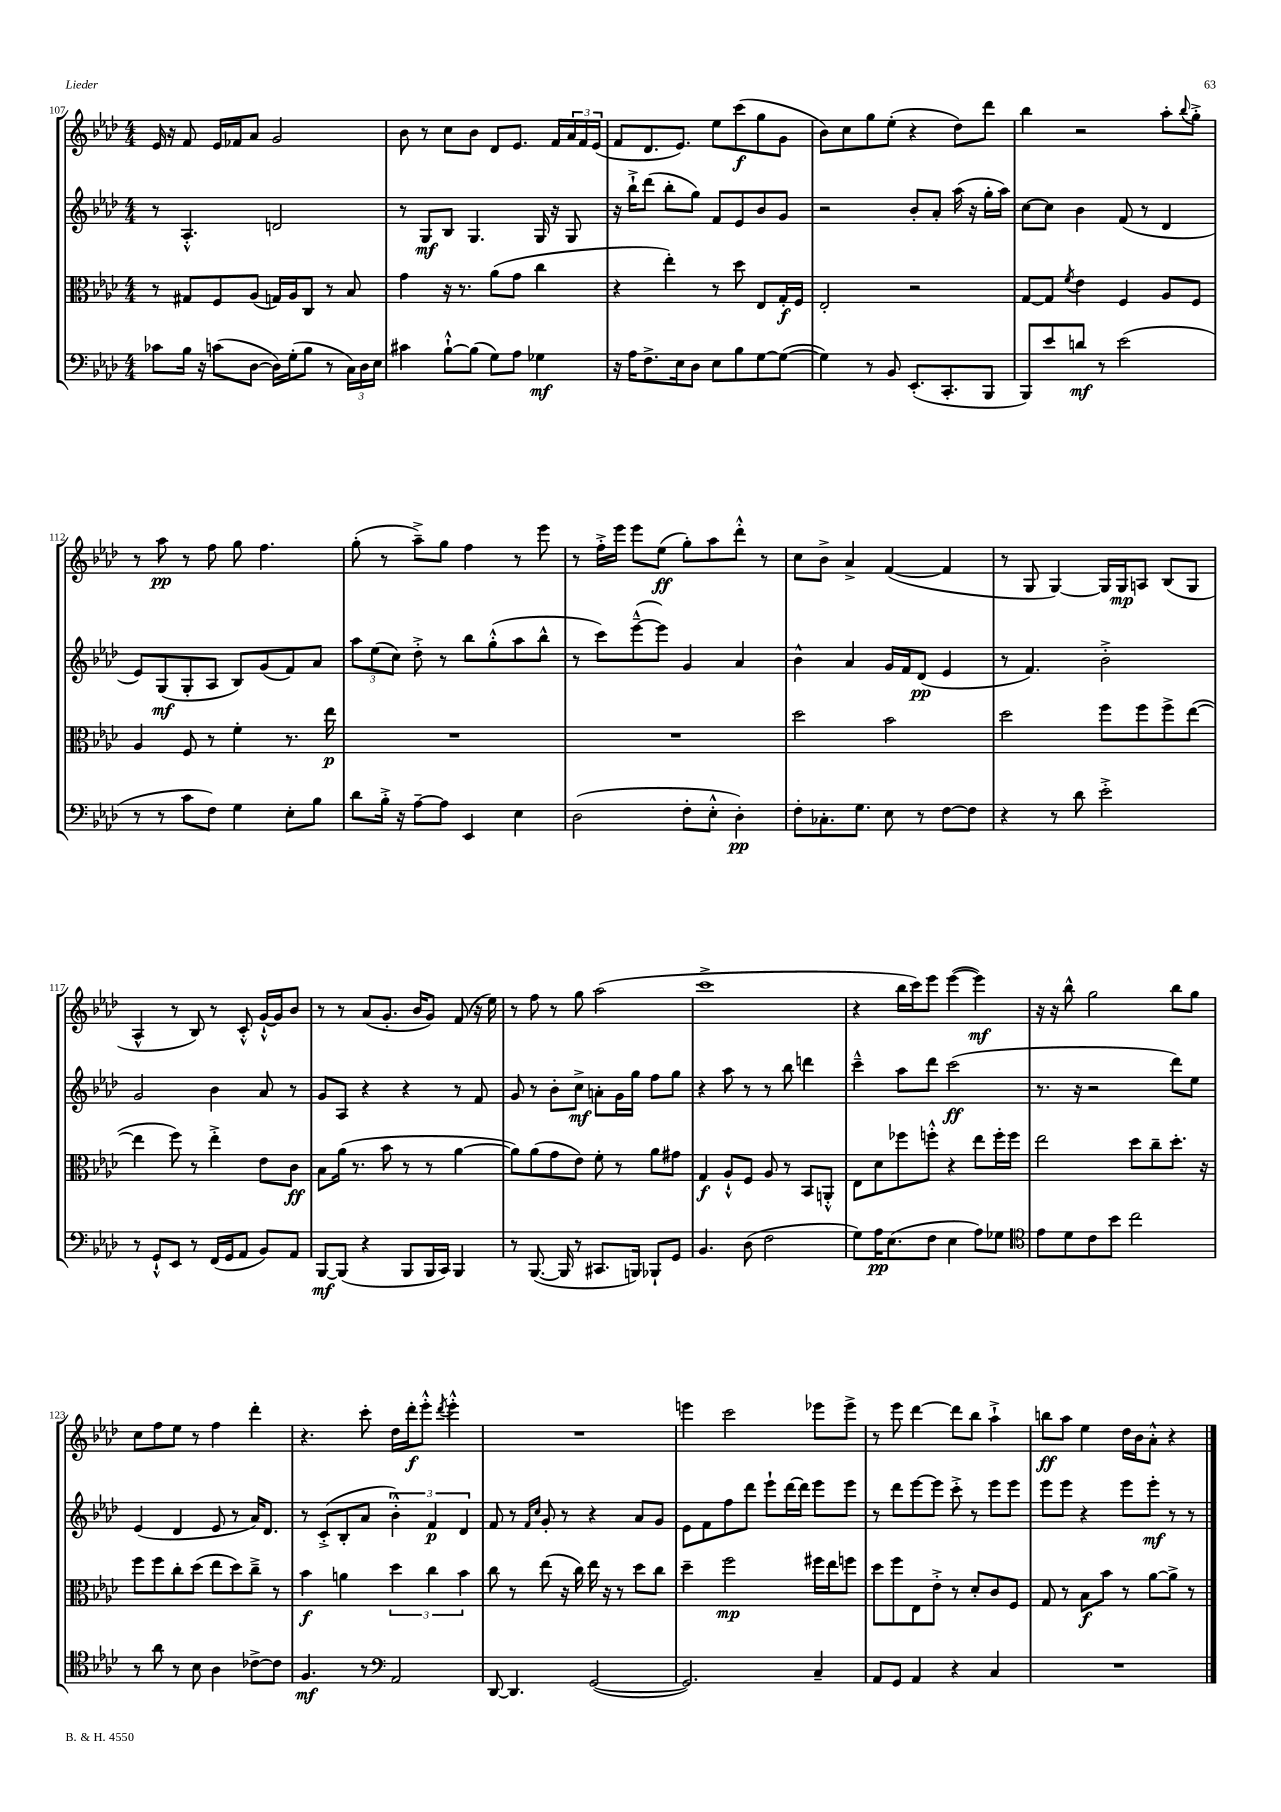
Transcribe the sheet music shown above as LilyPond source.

<<
\new StaffGroup <<
\new Staff = "s0" {
    \clef treble \key aes \major \numericTimeSignature \time 4/4
    ees'16 r16 f'8 ees'16 fes'16 aes'8 g'2 |
    bes'8 r8 c''8 bes'8 des'8 ees'8. f'16 \tuplet 3/2 { aes'16 f'16 ees'16( } |
    f'8 des'8. ees'8.) ees''8 c'''8\f( g''8 g'8 |
    bes'8) c''8 g''8 ees''8-.( r4 des''8) des'''8 |
    bes''4 r2 aes''8-. \appoggiatura { bes''8 } g''8-.-> |
    r8 aes''8\pp r8 f''8 g''8 f''4. |
    g''8-.( r8 aes''8--->) g''8 f''4 r8 ees'''8 |
    r8 f''16-.-> ees'''16 ees'''8 ees''8\ff( g''8-.) aes''8 des'''8-.-^ r8 |
    c''8 bes'8-> aes'4-> f'4~( f'4 |
    r8 g8 g4~) g16 g16\mp a8 bes8( g8 |
    aes4-^ r8 bes8) r8 c'8-.-^ g'16~-!-^ g'16 bes'8 |
    r8 r8 aes'8( g'8.-. bes'16 g'8) f'8( r16 ees''16) |
    r8 f''8 r8 g''8 aes''2( |
    c'''1-> |
    r4 bes''16 c'''16) ees'''8 ees'''4~( ees'''4\mf) |
    r16 r16 bes''8-^ g''2 bes''8 g''8 |
    c''8 f''8 ees''8 r8 f''4 des'''4-. |
    r4. c'''8-. des''16 des'''16-.\f ees'''8-.-^ \acciaccatura { des'''8 } ees'''4-.-^ |
    R1 |
    e'''4 c'''2 ees'''8 ees'''8-> |
    r8 ees'''8 des'''4~ des'''8 bes''8 aes''4-!-> |
    b''8\ff aes''8 ees''4 des''16 bes'16 aes'8-.-^ r4 \bar "|." |
}
\new Staff = "s1" {
    \clef treble \key aes \major \numericTimeSignature \time 4/4
    r8 aes4.-.-^ d'2 |
    r8 g8\mf bes8 g4. g16 r16 g8 |
    r16 bes''16-!-> des'''8( bes''8-. g''8) f'8 ees'8 bes'8 g'8 |
    r2 bes'8-. aes'8-. aes''16( r16 g''16-. aes''16) |
    c''8~ c''8 bes'4 f'8( r8 des'4 |
    ees'8) g8\mf( g8-. aes8 bes8) g'8( f'8) aes'8 |
    \tuplet 3/2 { aes''8 ees''8( c''8) } des''8-.-> r8 bes''8 g''8-.-^( aes''8 bes''8-^ |
    r8 c'''8) ees'''8~---^( ees'''8) g'4 aes'4 |
    bes'4-^ aes'4 g'16 f'16 des'8\pp( ees'4 |
    r8 f'4.) bes'2-.-> |
    g'2 bes'4 aes'8 r8 |
    g'8 aes8 r4 r4 r8 f'8 |
    g'8 r8 bes'8-. c''8->\mf a'8-. g'16 g''16 f''8 g''8 |
    r4 aes''8 r8 r8 bes''8 d'''4 |
    c'''4---^ aes''8 des'''8 c'''2\ff( |
    r8. r16 r2 des'''8) ees''8 |
    ees'4( des'4 ees'8 r8 aes'16) des'8. |
    r8 c'8-.->( bes8-. aes'8 \tuplet 3/2 { bes'4-.-^) f'4\p des'4 } |
    f'8 r8 \grace { f'16 c''16 } g'8-. r8 r4 aes'8 g'8 |
    ees'8 f'8 f''8 des'''8 ees'''8-! des'''16~ des'''16 ees'''8 ees'''8 |
    r8 des'''8 ees'''8~ ees'''8 c'''8-.-> r8 ees'''8 ees'''8 |
    ees'''8 ees'''8 r4 ees'''8 ees'''8-.\mf r8 r8 \bar "|." |
}
\new Staff = "s2" {
    \clef alto \key aes \major \numericTimeSignature \time 4/4
    r8 gis8 f8 aes8( g16) aes16 c8 r8 bes8 |
    g'4 r16 r8. aes'8( g'8 c''4 |
    r4 ees''4-.) r8 des''8 ees8 g16-.\f f16 |
    ees2-. r2 |
    g8~ g8 \acciaccatura { f'8 } ees'4 f4 aes8 f8 |
    aes4 f8 r8 f'4-. r8. ees''16\p |
    R1 |
    R1 |
    des''2 bes'2 |
    des''2 f''8 f''8 f''8-> ees''8~( |
    ees''4 f''8) r8 ees''4-.-> ees'8 c'8\ff |
    bes8 aes'16( r8. bes'8 r8 r8 aes'4~ |
    aes'8) aes'8( g'8 ees'8) f'8-. r8 aes'8 gis'8 |
    g4\f aes8-!-^ f8 aes8 r8 bes,8 a,8-.-^ |
    ees8 des'8 fes''8 f''8-.-^ r4 ees''8 f''16-. f''16 |
    ees''2 des''8 c''8-- des''8.-. r16 |
    f''8 f''8 c''8-. des''8( ees''8 des''8) c''8---> r8 |
    bes'4\f a'4 \tuplet 3/2 { des''4 c''4 bes'4 } |
    c''8 r8 ees''8( r16 c''16) ees''16 r16 r8 des''8 c''8 |
    des''4-- f''2\mp fis''16 ees''16 f''8 |
    des''8 f''8 ees8 ees'8-.-> r8 des'8-. c'8 f8 |
    g8 r8 bes8\f bes'8 r8 aes'8~ aes'8-> r8 \bar "|." |
}
\new Staff = "s3" {
    \clef bass \key aes \major \numericTimeSignature \time 4/4
    ces'8 bes16 r16 c'8( des8~ des16) g16-.( bes8 r8 \tuplet 3/2 { c16) des16 ees16 } |
    cis'4 bes8~-!-^ bes8( g8) aes8 ges4\mf |
    r16 aes16 f8.-> ees16 des8 ees8 bes8 g8~ g8~( |
    g4) r8 bes,8 ees,8.-.( c,8.-. bes,,8 |
    bes,,8) ees'8 d'8\mf r8 ees'2( |
    r8 r8 c'8 f8) g4 ees8-. bes8 |
    des'8 bes16-.-> r16 aes8~-- aes8 ees,4 ees4 |
    des2( f8-. ees8-.-^ des4-.\pp) |
    f8-. ces8.-. g8. ees8 r8 f8~ f8 |
    r4 r8 des'8 ees'2-.-> |
    r8 g,8-!-^ ees,8 r8 f,16( g,16 aes,8 bes,8) aes,8 |
    bes,,8~\mf bes,,8( r4 bes,,8 bes,,16 c,16) bes,,4 |
    r8 bes,,8.~( bes,,16 r8 cis,8. b,,16) bes,,8-! g,8 |
    bes,4. des8( f2 |
    g8) aes16\pp ees8.( f8 ees4 aes8) ges8 |
    \clef tenor ees'8 des'8 c'8 bes'8 c''2 |
    r8 aes'8 r8 bes8 aes4 ces'8~-> ces'8 |
    f4.\mf r8 \clef bass aes,2 |
    des,8~ des,4. g,2~( |
    g,2.) c4-- |
    aes,8 g,8 aes,4 r4 c4 |
    R1 \bar "|." |
}
>>
>>
\layout { \context { \Score currentBarNumber = #107 } }
